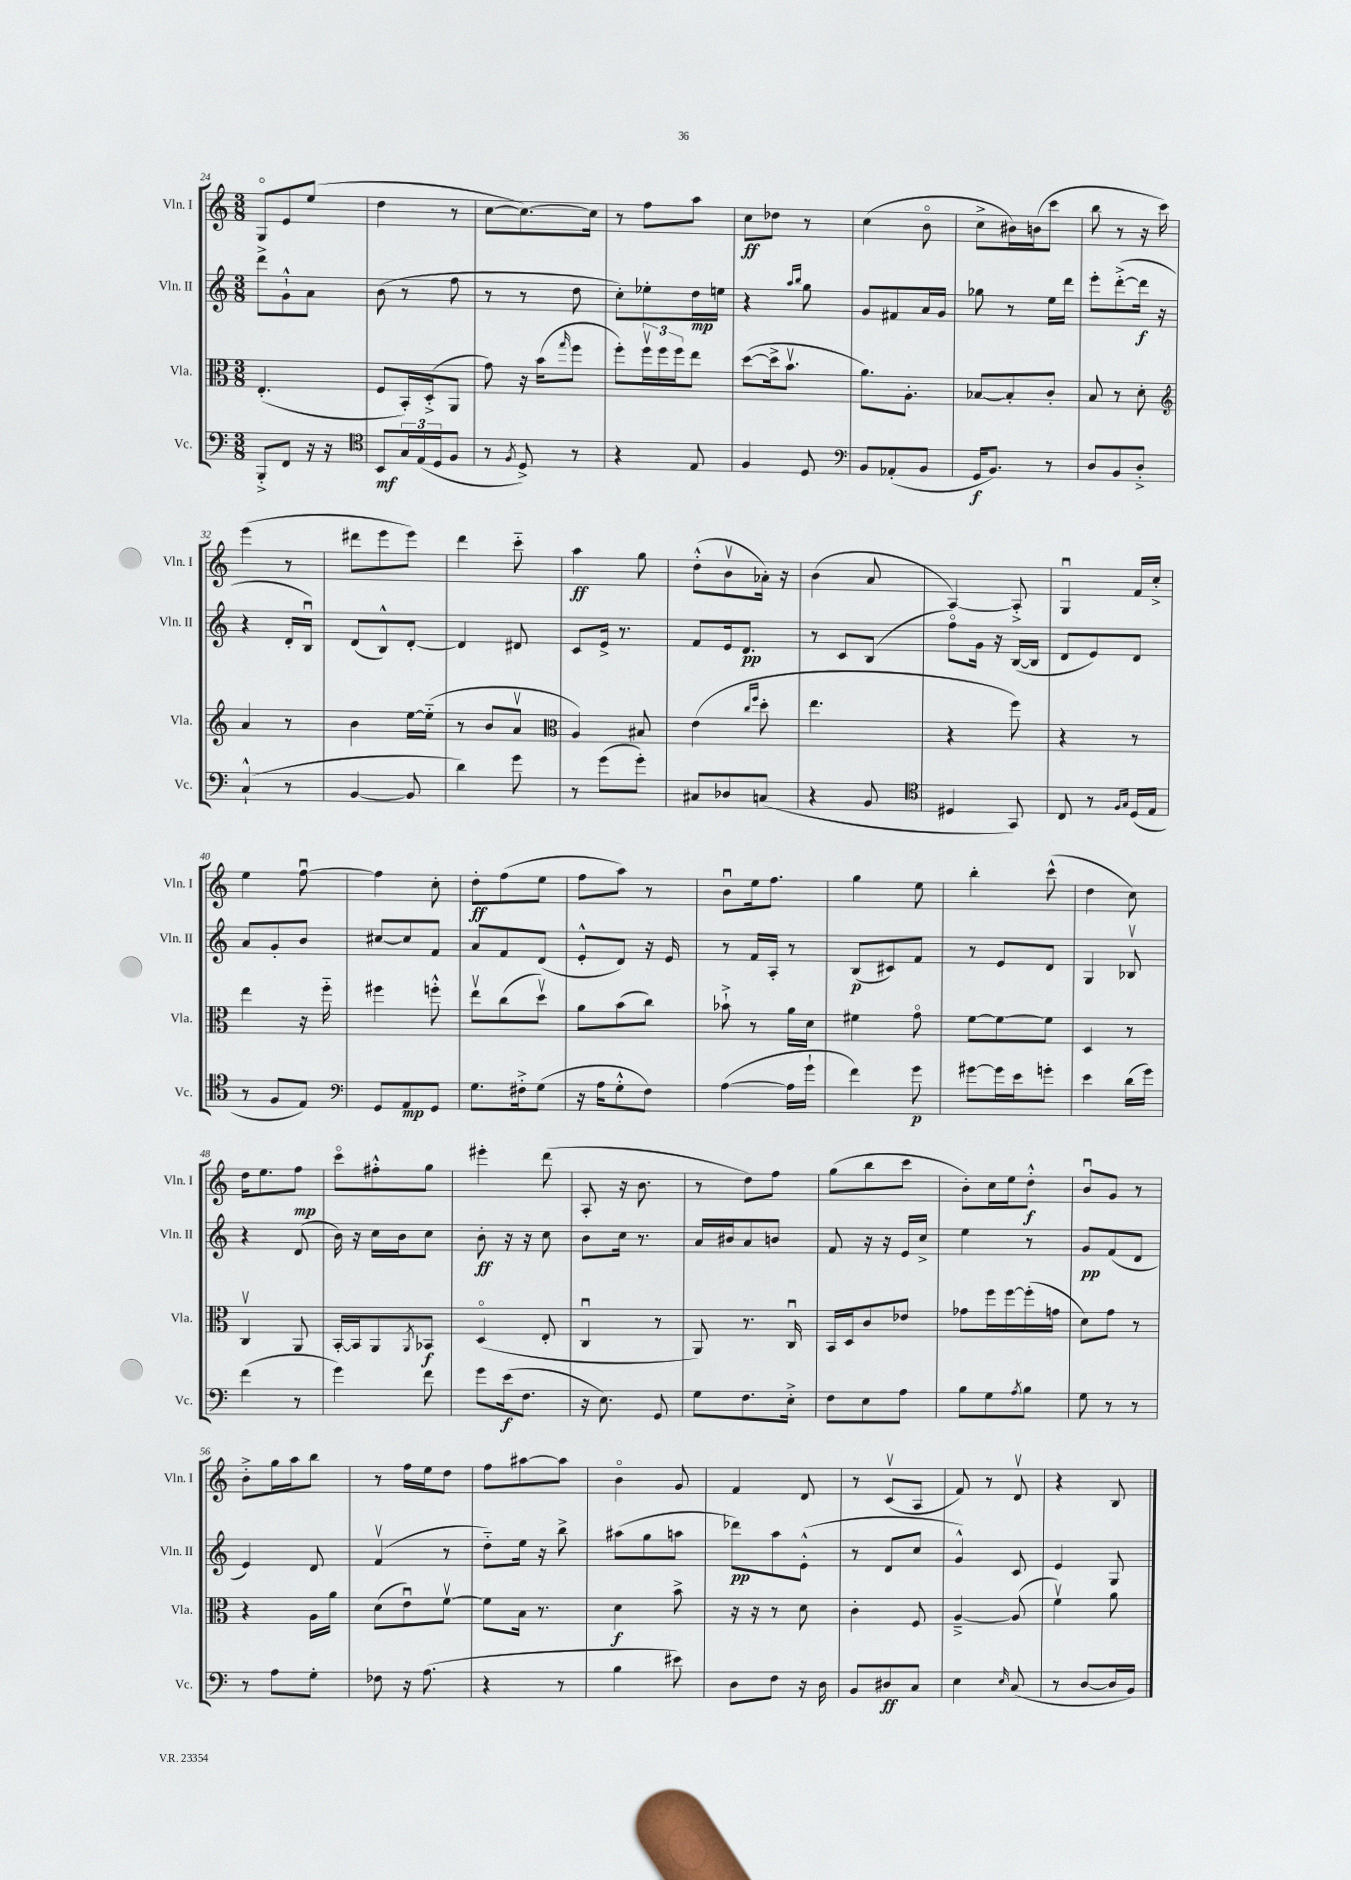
<<
\new StaffGroup <<
\new Staff = "s0" \with { instrumentName = "Vln. I" shortInstrumentName = "Vln. I" } {
    \clef treble \key c \major \numericTimeSignature \time 3/8
    g8\flageolet e'8 e''8( |
    d''4 r8 |
    c''8~ c''8.~) c''16 |
    r8 f''8 a''8 |
    c''8\ff des''8 r8 |
    c''4( b'8\flageolet |
    c''8-> bis'16) b'16( c'''8 |
    b''8 r8 r16 c'''16) |
    e'''4( r8 |
    dis'''8 e'''8 e'''8) |
    d'''4 c'''8-_ |
    a''4\ff g''8 |
    d''8-.-^( b'8\upbow aes'16-.) r16 |
    b'4( a'8 |
    a4~) a8-.-> |
    g4\downbow f'16 c''16-.-> |
    e''4 f''8~\downbow |
    f''4 c''8-. |
    d''8-.\ff f''8( e''8 |
    f''8 a''8) r8 |
    b'8\downbow e''16 f''8. |
    g''4 e''8 |
    b''4-. c'''8-^( |
    d''4 c''8) |
    d''16 e''8. f''8\mp |
    c'''8\flageolet fis''8-.-^ g''8 |
    eis'''4-. d'''8( |
    a8-. r16 b'8. |
    r8 d''8) f''8 |
    g''8( b''8 c'''8 |
    b'8-.) c''16 e''16 d''8-.-^\f |
    b'8\downbow g'8 r8 |
    b'8-.-> g''16 a''16 b''8 |
    r8 f''16 e''16 d''8 |
    f''8 ais''8~ ais''8 |
    b'4\flageolet g'8 |
    f'4 d'8 |
    r8 c'8\upbow( a8 |
    f'8) r8 d'8\upbow |
    r4 b8 \bar "|." |
}
\new Staff = "s1" \with { instrumentName = "Vln. II" shortInstrumentName = "Vln. II" } {
    \clef treble \key c \major \numericTimeSignature \time 3/8
    d'''8-> g'8-!-^ a'8 |
    b'8( r8 f''8 |
    r8 r8 d''8 |
    c''8-.) ees''8-. d''16\mp e''16 |
    r4 \grace { a''16 b''16 } g''8 |
    g'8 fis'8 a'16 g'16 |
    ges''8 r8 e''16 d'''16 |
    e'''8-. d'''8~-.->( d'''16\f r16 |
    r4 d'16-. b16\downbow) |
    d'8( b8-^) d'8~-. |
    d'4 dis'8 |
    c'8 e'16-> r8. |
    f'8 e'16 d'8.\pp |
    r8 c'8 b8( |
    f''8\flageolet) g'16 r16 b16~( b16 |
    d'8 e'8) d'8 |
    a'8 g'8-. b'8 |
    cis''8~ cis''8 f'8 |
    a'8 f'8 d'8( |
    e'8-.-^ d'8) r16 e'16 |
    r8 f'16 a16-. r8 |
    b8\p( cis'8) f'8 |
    r8 e'8 d'8 |
    g4 bes8\upbow |
    r4 d'8( |
    b'16) r16 c''16 b'16 c''8 |
    b'8-.\ff r16 r16 c''8 |
    b'8 c''16 r8. |
    a'16 bis'16 a'8 b'8 |
    f'8 r16 r16 e'16 c''16-> |
    e''4 r8 |
    g'8\pp f'8( d'8 |
    e'4) d'8 |
    f'4\upbow( r8 |
    d''8-_) e''16 r16 b''8-> |
    ais''8( g''8 a''8 |
    des'''8\pp) a''8 e'8-.-^( |
    r8 d'8 c''8 |
    g'4-^) c'8 |
    e'4 g8 \bar "|." |
}
\new Staff = "s2" \with { instrumentName = "Vla." shortInstrumentName = "Vla." } {
    \clef alto \key c \major \numericTimeSignature \time 3/8
    e4.-.( |
    f8 b,16-.) d16-.->( a,8 |
    g'8) r16 b'16( \grace { g''16 } f''8 |
    f''8-.) \tuplet 3/2 { f''16\upbow f''16 f''16 } e''8 |
    d''8~( d''16-> b'8.\upbow |
    a'8.) a8.-. |
    bes8~ bes8-. c'8-. |
    b8 r8 d'8-. |
    \clef treble a'4 r8 |
    b'4 e''16~ e''16-_( |
    r8 b'8 a'8\upbow |
    \clef alto a4) bis8 |
    e'4( \grace { c''16 f''16 } d''8-. |
    e''4. |
    r4 f''8) |
    r4 r8 |
    e''4 r16 f''16-_ |
    fis''4 f''8-.-^ |
    e''8\upbow c''8( d''8\upbow) |
    a'8 b'8( c''8) |
    bes'8-!-> r8 a'16 d'16 |
    fis'4 g'8\flageolet |
    f'8~ f'8~ f'8 |
    d4 r8 |
    c4\upbow a,8 |
    b,16~-. b,16 a,8 \acciaccatura { a,8 } bes,8\f |
    d4\flageolet( e8-. |
    c4\downbow r8 |
    a,8) r8. c16\downbow |
    b,16 d16 c'8 ees'8 |
    ges'8 f''16 f''16~ f''16-.( g'16 |
    d'8) g'8 r8 |
    r4 a16 a'16 |
    d'8( e'8\downbow) f'8~\upbow |
    f'8 b16 r8. |
    d'4\f b'8-> |
    r16 r16 r8 d'8 |
    c'4-. f8 |
    a4~---> a8( |
    f'4\upbow) a'8 \bar "|." |
}
\new Staff = "s3" \with { instrumentName = "Vc." shortInstrumentName = "Vc." } {
    \clef bass \key c \major \numericTimeSignature \time 3/8
    b,,8-.-> f,8 r16 r16 |
    \clef tenor b,8\mf \tuplet 3/2 { g16 e16( d16 } f8 |
    r8 \acciaccatura { f8 } d8->) r8 |
    r4 e8 |
    f4 d8 |
    \clef bass b,8 aes,8-.( b,8 |
    g,16\f b,8.) r8 |
    d8 b,8 d8-.-> |
    c4-!-^( r8 |
    b,4~ b,8 |
    d'4) g'8 |
    r8 g'8( g'8-.) |
    cis8 des8 c8( |
    r4 b,8 |
    \clef tenor dis4 g,8) |
    c8 r8 \grace { f16 g16 } d16( e16 |
    r8 f8 e8) |
    \clef bass g,8 a,8\mp g,8 |
    g8. fis16-.-> g8( |
    r16 a16 g8-.-^ f8) |
    a4~( a16 g'16-! |
    f'4) g'8\p |
    gis'8~ gis'16 e'16 g'8-. |
    e'4 d'16( g'16) |
    f'4( r8 |
    g'4) f'8 |
    g'8 e'16\f( f8. |
    r16 e8.) g,8 |
    g8 f8. e16-.-> |
    f8 e8 a8 |
    b8 g8 \acciaccatura { a8 } b8 |
    g8 r8 r8 |
    r8 a8 g8-. |
    fes8 r16 a8.( |
    r4 r8 |
    b4 eis'8) |
    d8 f8 r16 d16 |
    b,8 dis8\ff c8 |
    e4 \grace { e16 } c8( |
    r8 d8~ d16 b,16) \bar "|." |
}
>>
>>
\layout { \context { \Score currentBarNumber = #24 } }
